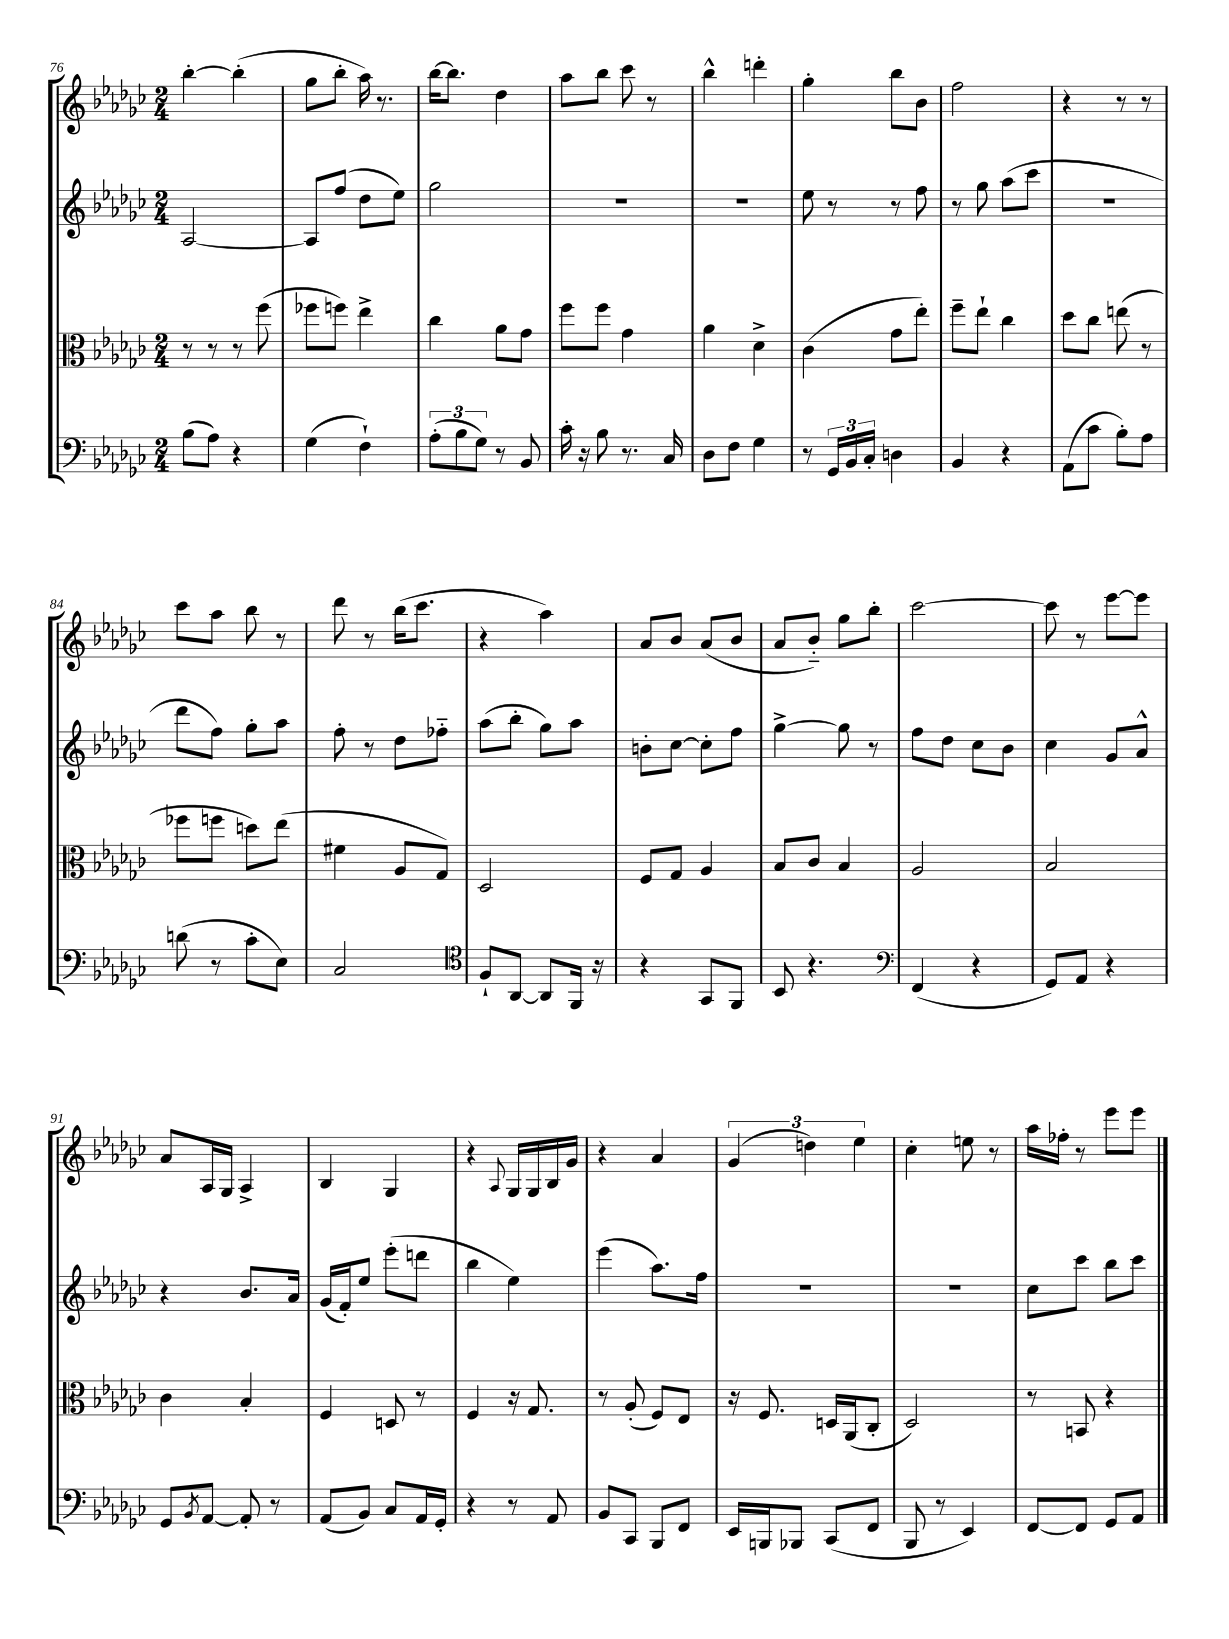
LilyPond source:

<<
\new StaffGroup <<
\new Staff = "s0" {
    \clef treble \key ges \major \numericTimeSignature \time 2/4
    bes''4~-. bes''4-.( |
    ges''8 bes''8-. aes''16) r8. |
    bes''16~ bes''8. des''4 |
    aes''8 bes''8 ces'''8 r8 |
    bes''4-^ d'''4-. |
    ges''4-. bes''8 bes'8 |
    f''2 |
    r4 r8 r8 |
    ces'''8 aes''8 bes''8 r8 |
    des'''8 r8 bes''16( ces'''8. |
    r4 aes''4) |
    aes'8 bes'8 aes'8( bes'8 |
    aes'8 bes'8-_) ges''8 bes''8-. |
    ces'''2~ |
    ces'''8 r8 ees'''8~ ees'''8 |
    aes'8 aes16 ges16 aes4-> |
    bes4 ges4 |
    r4 \appoggiatura { aes8 } ges16 ges16 bes16 ges'16 |
    r4 aes'4 |
    \tuplet 3/2 { ges'4( d''4) ees''4 } |
    ces''4-. e''8 r8 |
    aes''16 fes''16-. r8 ees'''8 ees'''8 \bar "|." |
}
\new Staff = "s1" {
    \clef treble \key ges \major \numericTimeSignature \time 2/4
    aes2~ |
    aes8 f''8( des''8 ees''8) |
    ges''2 |
    R2 |
    R2 |
    ees''8 r8 r8 f''8 |
    r8 ges''8 aes''8( ces'''8 |
    R2 |
    des'''8 f''8) ges''8-. aes''8 |
    f''8-. r8 des''8 fes''8-_ |
    aes''8( bes''8-. ges''8) aes''8 |
    b'8-. ces''8~ ces''8-. f''8 |
    ges''4~-> ges''8 r8 |
    f''8 des''8 ces''8 bes'8 |
    ces''4 ges'8 aes'8-^ |
    r4 bes'8. aes'16 |
    ges'16( f'16-.) ees''8 ees'''8-.( d'''8 |
    bes''4 ees''4) |
    ees'''4( aes''8.) f''16 |
    R2 |
    R2 |
    ces''8 ces'''8 bes''8 ces'''8 \bar "|." |
}
\new Staff = "s2" {
    \clef alto \key ges \major \numericTimeSignature \time 2/4
    r8 r8 r8 f''8( |
    fes''8 f''8) ees''4-> |
    ces''4 aes'8 ges'8 |
    f''8 f''8 ges'4 |
    aes'4 des'4-> |
    ces'4( ges'8 ees''8-.) |
    f''8-- ees''8-! ces''4 |
    des''8 ces''8 e''8( r8 |
    fes''8 f''8 d''8) ees''8( |
    fis'4 aes8 ges8) |
    des2 |
    f8 ges8 aes4 |
    bes8 ces'8 bes4 |
    aes2 |
    bes2 |
    ces'4 bes4-. |
    f4 d8 r8 |
    f4 r16 ges8. |
    r8 aes8-.( f8) ees8 |
    r16 f8. d16 aes,16( ces8-. |
    des2) |
    r8 b,8 r4 \bar "|." |
}
\new Staff = "s3" {
    \clef bass \key ges \major \numericTimeSignature \time 2/4
    bes8( aes8) r4 |
    ges4( f4-!) |
    \tuplet 3/2 { aes8-.( bes8 ges8) } r8 bes,8 |
    ces'16-. r16 bes8 r8. ces16 |
    des8 f8 ges4 |
    r8 \tuplet 3/2 { ges,16 bes,16 ces16-. } d4 |
    bes,4 r4 |
    aes,8( ces'8 bes8-.) aes8 |
    d'8( r8 ces'8-. ees8) |
    ces2 |
    \clef tenor f8-! aes,8~ aes,8 f,16 r16 |
    r4 ges,8 f,8 |
    bes,8 r4. |
    \clef bass f,4( r4 |
    ges,8) aes,8 r4 |
    ges,8 \acciaccatura { bes,8 } aes,8~ aes,8-. r8 |
    aes,8( bes,8) ces8 aes,16 ges,16-. |
    r4 r8 aes,8 |
    bes,8 ces,8 bes,,8 f,8 |
    ees,16 b,,16 bes,,8 ces,8( f,8 |
    bes,,8 r8 ees,4) |
    f,8~ f,8 ges,8 aes,8 \bar "|." |
}
>>
>>
\layout { \context { \Score currentBarNumber = #76 } }
